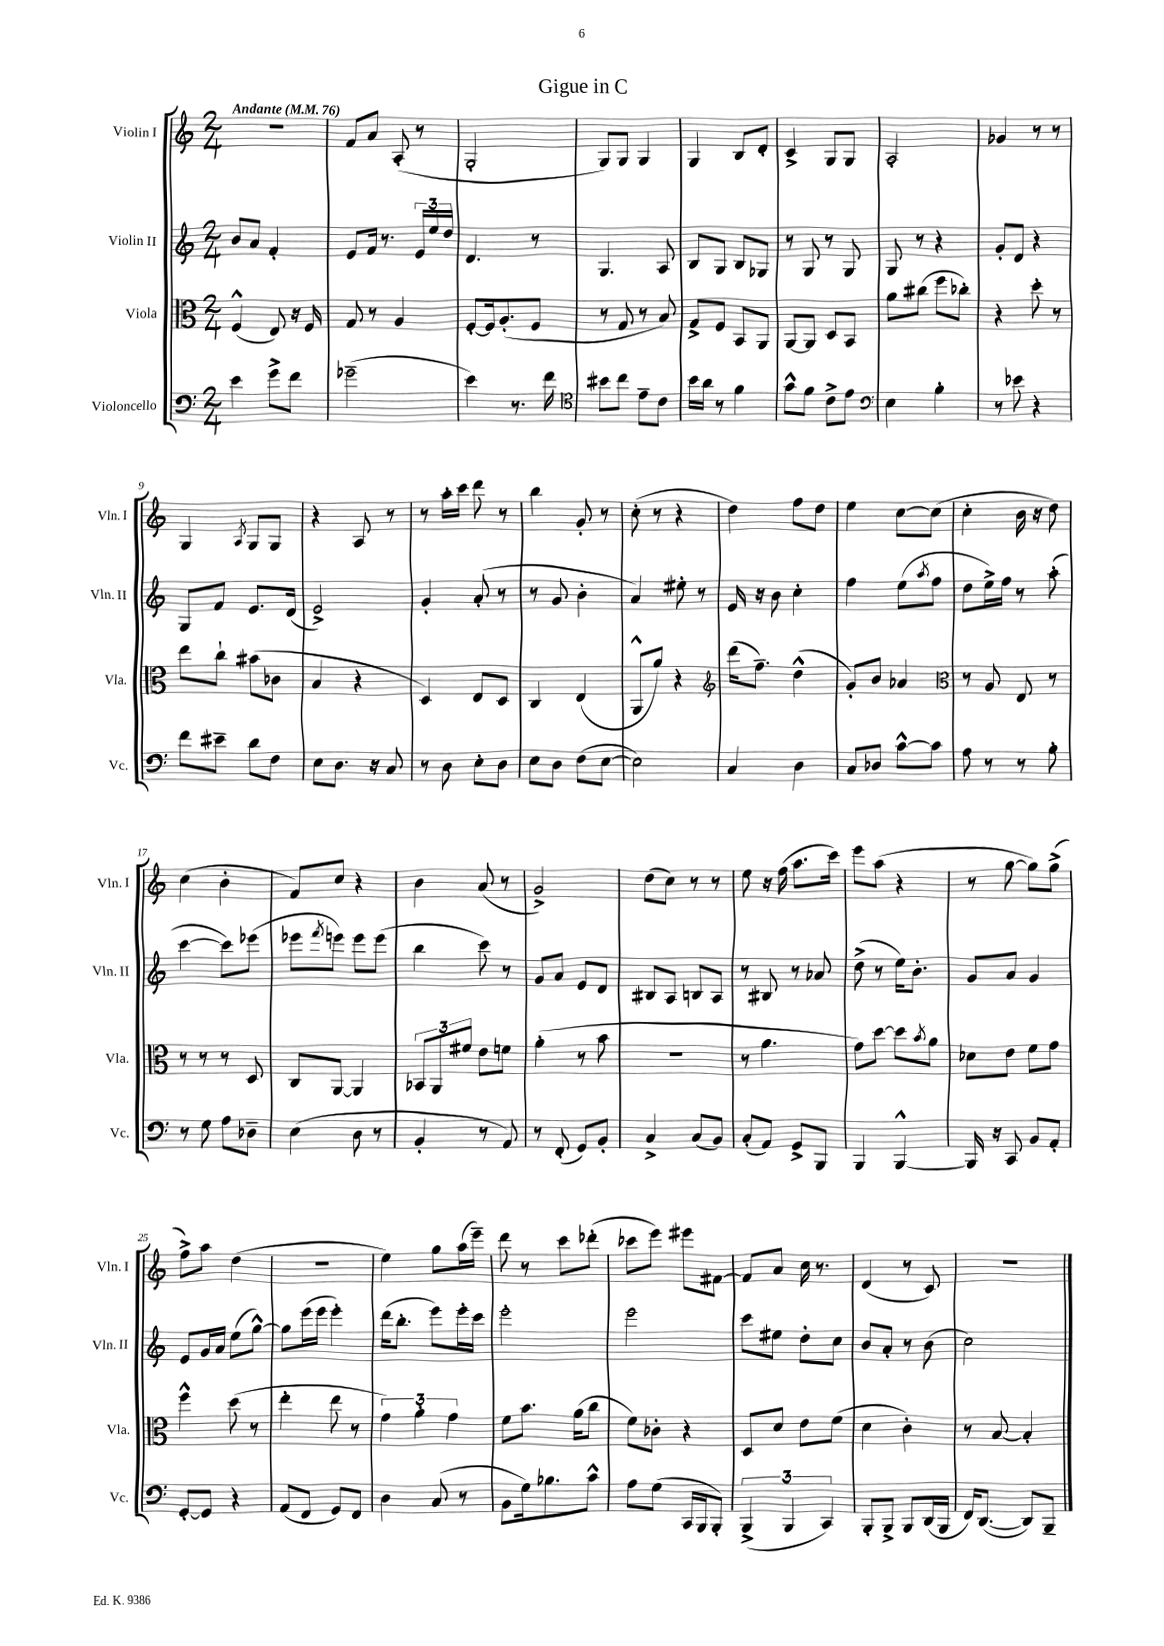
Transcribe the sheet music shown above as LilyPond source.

\header { title = "Gigue in C" }
<<
\new StaffGroup <<
\new Staff = "s0" \with { instrumentName = "Violin I" shortInstrumentName = "Vln. I" } {
    \clef treble \key c \major \numericTimeSignature \time 2/4 \tempo "Andante" 4 = 76
    r2 |
    f'8 a'8 a8-.( r8 |
    g2-. |
    g8) g8 g4 |
    g4 b8 d'8-. |
    c'4-> g8 g8 |
    a2-. |
    ges'4 r8 r8 |
    g4 \acciaccatura { a8 } g8 g8 |
    r4 a8 r8 |
    r8 a''16-. c'''16 d'''8 r8 |
    b''4 g'8-. r8 |
    c''8-.( r8 r4 |
    d''4) f''8 d''8 |
    e''4 c''8~ c''8( |
    c''4-. b'16 r16 d''8) |
    c''4( b'4-. |
    f'8) c''8 r4 |
    b'4 a'8( r8 |
    g'2->) |
    d''8( c''8) r8 r8 |
    e''8 r16 f''16( a''8. c'''16) |
    e'''8 a''8( r4 |
    r8 g''8~ g''8) g''8->( |
    f''8->) a''8 d''4( |
    R2 |
    e''4) g''8 a''16( e'''16--) |
    d'''8 r8 c'''8 des'''8-.( |
    ces'''8 e'''8) eis'''8 fis'8~ |
    fis'8 a'8 c''16 r8. |
    d'4( r8 c'8) |
    r2 \bar "|." |
}
\new Staff = "s1" \with { instrumentName = "Violin II" shortInstrumentName = "Vln. II" } {
    \clef treble \key c \major \numericTimeSignature \time 2/4
    b'8 a'8 f'4-. |
    e'8 f'16 r8. \tuplet 3/2 { e'16 e''16 d''16 } |
    d'4. r8 |
    g4. a8 |
    b8 g8 b8 ges8 |
    r8 g8 r8 g8 |
    g8 r8 r4 |
    g'8-. d'8 r4 |
    g8 f'8 e'8. d'16( |
    e'2->) |
    g'4-. a'8-.( r8 |
    r8 g'8 b'4-. |
    a'4) eis''8-. r8 |
    e'16 r16 b'8 c''4-. |
    f''4 e''8( \acciaccatura { a''8 } f''8 |
    d''8 e''16->) f''16 r8 a''8-.( |
    c'''4~ c'''8) ees'''8( |
    ees'''8 \acciaccatura { f'''8 } e'''8) e'''8 e'''8( |
    b''4 c'''8) r8 |
    g'8 a'8 e'8 d'8 |
    bis8 a8 b8 a8 |
    r8 bis8 r8 aes'8 |
    d''8->( r8 e''16) b'8.-. |
    g'8 a'8 g'4 |
    e'8 g'16 a'16 e''8( g''8~-^) |
    g''8 e'''16( e'''16 e'''4-.) |
    d'''16( b''8.-. e'''8) e'''16-. c'''16 |
    e'''2-. |
    e'''2 |
    c'''8 eis''8 d''8-. c''8 |
    b'8 a'8-. r8 b'8( |
    c''2) \bar "|." |
}
\new Staff = "s2" \with { instrumentName = "Viola" shortInstrumentName = "Vla." } {
    \clef alto \key c \major \numericTimeSignature \time 2/4
    f4-^( e8) r16 f16 |
    g8 r8 a4 |
    f8~-. f16 a8.-.( f8 |
    r8 g8 r8 b8) |
    g8-> f8 b,8 a,8 |
    a,8~ a,8 d8 b,8 |
    a'8 cis''8( f''8 ces''8-.) |
    r4 d''8-. r8 |
    e''8 c''8-! bis'8( ces'8 |
    b4 r4 |
    d4) e8 d8 |
    c4 e4( |
    a,8-^ a'8) r4 |
    \clef treble d'''16( f''8.--) d''4-^( |
    g'8-.) b'8 aes'4 |
    \clef alto r8 a8 e8 r8 |
    r8 r8 r8 d8 |
    c8 a,8~ a,4 |
    \tuplet 3/2 { bes,8 a,8 fis'8 } e'8 f'8 |
    a'4-.( r8 b'8 |
    R2 |
    r8 a'4. |
    g'8) d''8~ d''8 \acciaccatura { b'8 } a'8 |
    des'8 e'8 f'8 g'8 |
    f''4-^ d''8( r8 |
    e''4-. e''8 r8 |
    \tuplet 3/2 { g'4) a'4-. g'4 } |
    f'8 b'8. a'16( c''8 |
    f'8) ces'8-. r4 |
    d8 d'8 e'8 f'8( |
    d'4 c'4-.) |
    r8 b8~ b4-. \bar "|." |
}
\new Staff = "s3" \with { instrumentName = "Violoncello" shortInstrumentName = "Vc." } {
    \clef bass \key c \major \numericTimeSignature \time 2/4
    e'4 g'8-> f'8 |
    ges'2--( |
    e'4) r8. f'16 |
    \clef tenor bis'8 c''8 e'8-- c'8 |
    b'16 a'16 r8 f'4 |
    g'8-^ f'8 c'8-> e'8 |
    \clef bass e4 b4-. |
    r8 ees'8 r4 |
    f'8 eis'8-- d'8 f8 |
    e8 d8. r16 c8 |
    r8 d8 e8-. d8 |
    e8 d8 f8( e8~ |
    e2) |
    c4 d4 |
    c8 des8 c'8~-^ c'8 |
    a8 r8 r8 b8-. |
    r8 g8 a8 des8-- |
    e4( d8 r8 |
    b,4-. r8 a,8) |
    r8 f,8-.( g,8) b,8-. |
    c4-> c8( b,8) |
    c8-.( a,8) g,8-> b,,8 |
    b,,4 b,,4~-^ |
    b,,16 r16 c,8 b,8 a,8-. |
    g,8~-. g,8 r4 |
    a,8( f,8 g,8) f,8 |
    d4 c8( r8 |
    b,8 g16) bes8. c'8-^ |
    a8 g8( c,16 b,,16 b,,8-.) |
    \tuplet 3/2 { b,,4->( b,,4 c,4) } |
    b,,8-. b,,8-> b,,8 d,16( b,,16 |
    f,16) d,8.~( d,8) b,,8-- \bar "|." |
}
>>
>>
